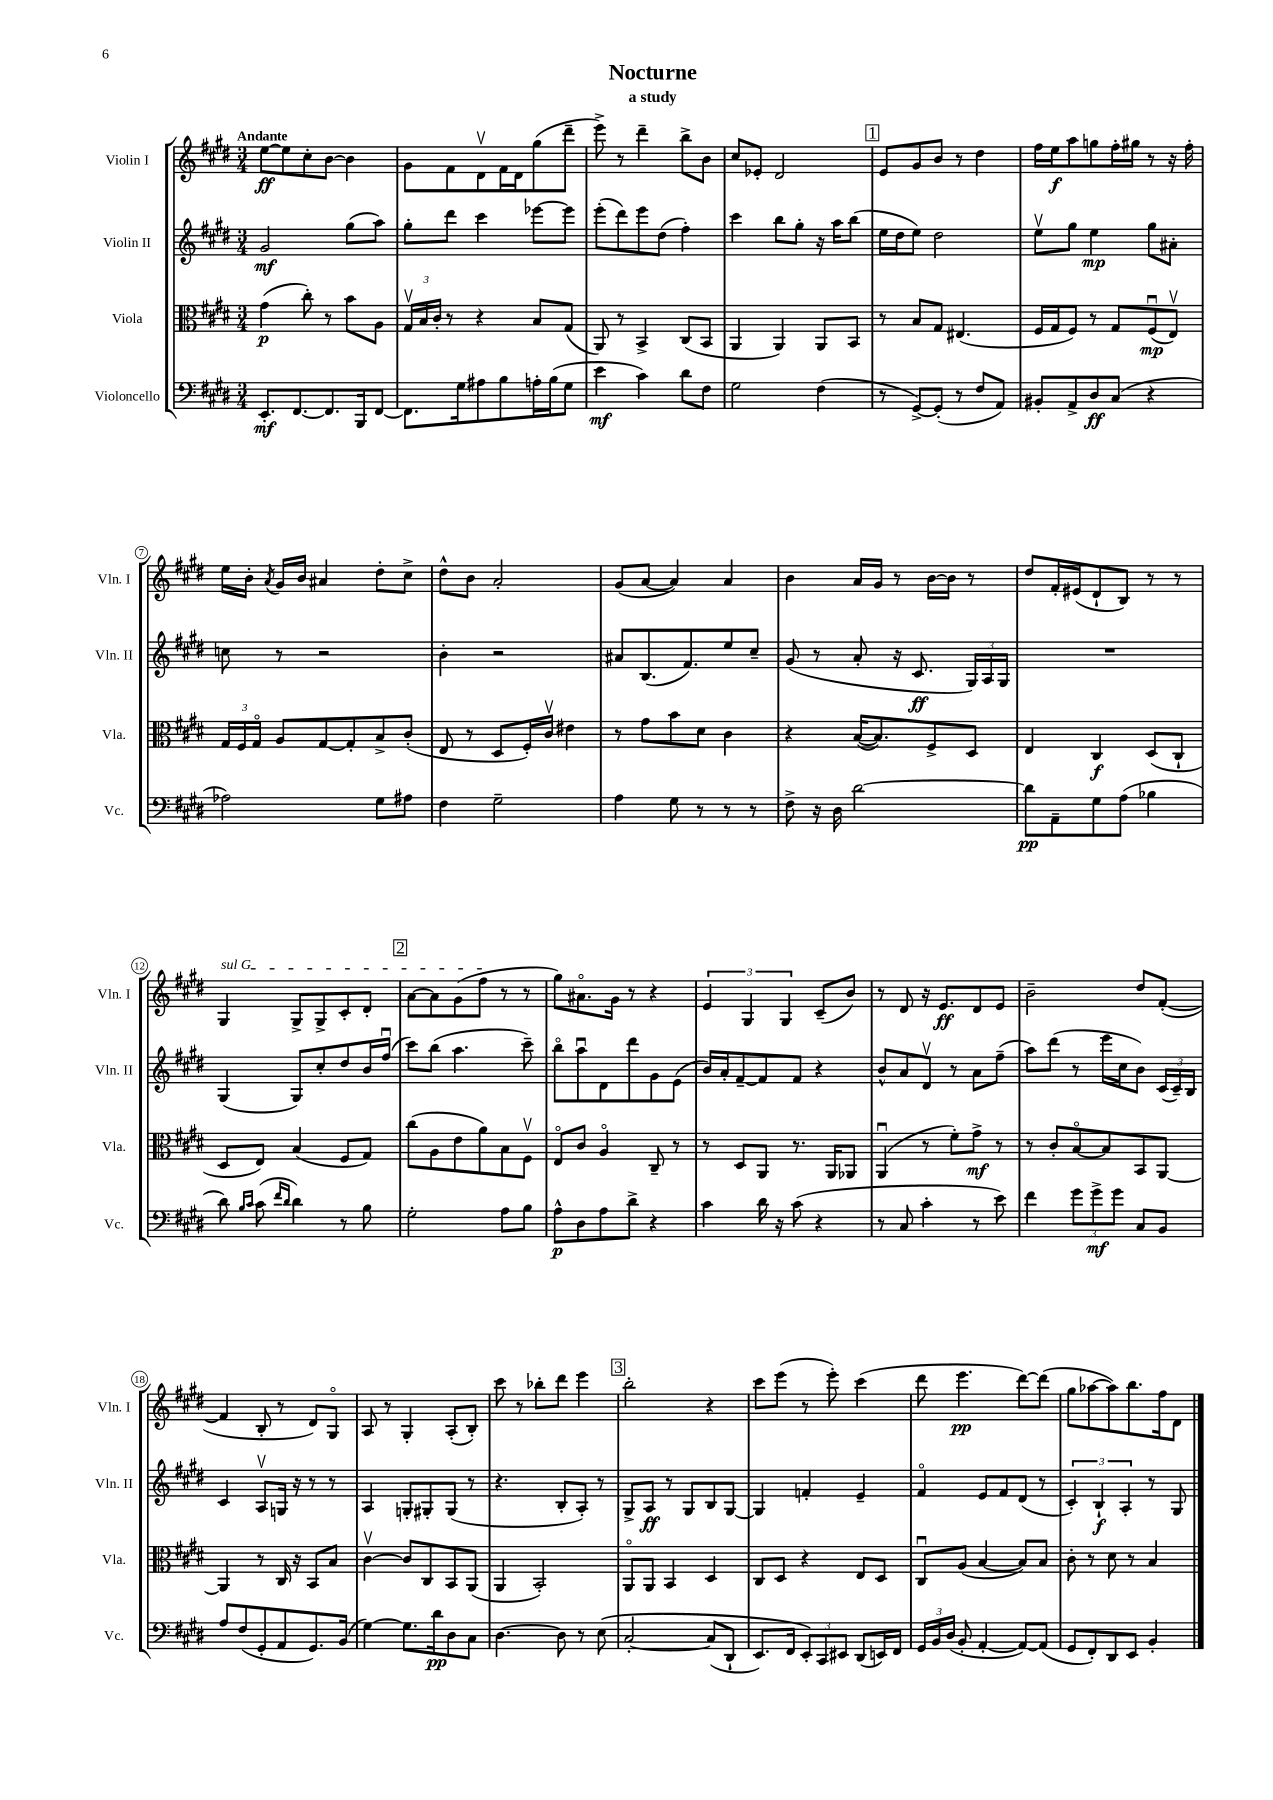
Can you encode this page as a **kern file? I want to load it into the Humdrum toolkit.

**kern	**dynam	**kern	**dynam	**kern	**dynam	**kern	**dynam
*part4	*part4	*part3	*part3	*part2	*part2	*part1	*part1
*staff4	*staff4	*staff3	*staff3	*staff2	*staff2	*staff1	*staff1
*I"Violoncello	*	*I"Viola	*	*I"Violin II	*	*I"Violin I	*
*I'Vc.	*	*I'Vla.	*	*I'Vln. II	*	*I'Vln. I	*
*clefF4	*	*clefC3	*	*clefG2	*	*clefG2	*
*k[f#c#g#d#]	*	*k[f#c#g#d#]	*	*k[f#c#g#d#]	*	*k[f#c#g#d#]	*
*M3/4	*	*M3/4	*	*M3/4	*	*M3/4	*
=1	=1	=1	=1	=1	=1	=1	=1
!	!	!	!	!	!	!LO:TX:a:B:t=Andante	!
8.EE'/L	mf	(4g#\	p	2g#/	mf	[8ee\L	ff
.	.	.	.	.	.	8ee\]	.
[8.FF#/	.	.	.	.	.	.	.
.	.	8cc#'\)	.	.	.	8cc#'\	.
8.FF#/]	.	8r	.	.	.	[8b\J	.
.	.	8b\L	.	(8gg#\L	.	4b\]	.
16BBB/k	.	.	.	.	.	.	.
[8FF#/J	.	8A\J	.	8aa\J)	.	.	.
=2	=2	=2	=2	=2	=2	=2	=2
8.FF#\L]	.	24G#v/LL	.	8gg#'\L	.	8g#\L	.
.	.	24B/	.	.	.	.	.
.	.	24c#'/JJ	.	.	.	.	.
.	.	8r	.	8ddd#\J	.	8f#\	.
16G#\k	.	.	.	.	.	.	.
8A#X\	.	4r	.	4ccc#\	.	8d#v\	.
8B\	.	.	.	.	.	16f#\L	.
.	.	.	.	.	.	16d#\J	.
16An'\L	.	8B/L	.	[8eee-X\L	.	(8gg#\	.
(16B\J	.	.	.	.	.	.	.
8G#\J	.	(8G#/J	.	8eee-\J]	.	8ddd#~\J	.
=3	=3	=3	=3	=3	=3	=3	=3
4e\	mf	8AA/)	.	(8eee'\L	.	8eee^\)	.
.	.	8r	.	8ddd#\)	.	8r	.
4c#\)	.	4BB^/	.	8eee\	.	4ddd#~\	.
.	.	.	.	(8dd#\J	.	.	.
8d#\L	.	(8C#/L	.	4ff#'\)	.	8bb^\L	.
8F#\J	.	8BB/J	.	.	.	8b\J	.
=4	=4	=4	=4	=4	=4	=4	=4
2G#\	.	4AA/	.	4ccc#\	.	8cc#/L	.
.	.	.	.	.	.	8e-X'/J	.
.	.	4AA/)	.	8bb\L	.	2d#/	.
.	.	.	.	8gg#'\J	.	.	.
(4F#\	.	8AA/L	.	16r	.	.	.
.	.	.	.	16aa\KL	.	.	.
.	.	8BB/J	.	(8bb\J	.	.	.
!!LO:REH:place=s1:t=1
=5	=5	=5	=5	=5	=5	=5	=5
8r	.	8r	.	16ee\LL	.	8e/L	.
.	.	.	.	16dd#\J	.	.	.
[8GG#^/L)	.	8B/L	.	8ee\J)	.	8g#/	.
(8GG#'/J]	.	8G#/J	.	2dd#\	.	8b/J	.
8r	.	(4.E#X/	.	.	.	8r	.
8F#/L	.	.	.	.	.	4dd#\	.
8AA/J)	.	.	.	.	.	.	.
=6	=6	=6	=6	=6	=6	=6	=6
8BB#X'/L	.	16F#/LL	.	8eev\L	.	16ff#\LL	.
.	.	16G#/J	.	.	.	16ee\J	f
8AA^/	.	8F#/J)	.	8gg#\J	.	8aa\	.
8D#/	ff	8r	.	4ee\	mp	8ggn\	.
(8C#/J	.	8G#/L	.	.	.	16ff#'\L	.
.	.	.	.	.	.	16gg#X\JJ	.
4r	.	(8F#u/	mp	8gg#\L	.	8r	.
.	.	8Ev/J)	.	8a#X'\J	.	16r	.
.	.	.	.	.	.	16ff#'\	.
!!LO:LB:g=z
=7	=7	=7	=7	=7	=7	=7	=7
2A-X\)	.	24G#/LL	.	8ccn\	.	16ee\LL	.
.	.	24F#/	.	.	.	.	.
.	.	.	.	.	.	16b'\JJ	.
.	.	24G#/JJ	.	.	.	.	.
.	.	.	.	.	.	8qa/	.
.	.	8A/L	.	8r	.	16g#/LL	.
.	.	.	.	.	.	16b/JJ	.
.	.	[8G#/	.	2r	.	4a#X/	.
.	.	8G#'/]	.	.	.	.	.
8G#\L	.	8B^/	.	.	.	8dd#'\L	.
8A#X\J	.	(8c#'/J	.	.	.	8cc#^\J	.
=8	=8	=8	=8	=8	=8	=8	=8
4F#\	.	8E/	.	4b'\	.	8dd#^^\L	.
.	.	8r	.	.	.	8b\J	.
2G#~\	.	8D#/L	.	2r	.	2a'/	.
.	.	16F#'/L)	.	.	.	.	.
.	.	16c#v/JJ	.	.	.	.	.
.	.	4e#X\	.	.	.	.	.
=9	=9	=9	=9	=9	=9	=9	=9
4A\	.	8r	.	8a#X/L	.	(8g#/L	.
.	.	8g#\L	.	(8.B/	.	[8a/J	.
8G#\	.	8b\	.	.	.	4a/])	.
.	.	.	.	8.f#/)	.	.	.
8r	.	8d#\J	.	.	.	.	.
8r	.	4c#\	.	8ee/	.	4a/	.
8r	.	.	.	8cc#~/J	.	.	.
=10	=10	=10	=10	=10	=10	=10	=10
8F#^\	.	4r	.	(8g#/	.	4b\	.
16r	.	.	.	8r	.	.	.
16D#\	.	.	.	.	.	.	.
[2d#\	.	([16B/KL	.	8a'/	.	16a/LL	.
.	.	8.B/])	.	.	.	16g#/JJ	.
.	.	.	.	16r	.	8r	.
.	.	.	.	8.c#/	ff	.	.
.	.	8F#^/	.	.	.	[16b\LL	.
.	.	.	.	.	.	16b\JJ]	.
.	.	8D#/J	.	24G#/LL)	.	8r	.
.	.	.	.	24A/	.	.	.
.	.	.	.	24G#/JJ	.	.	.
=11	=11	=11	=11	=11	=11	=11	=11
8d#\L]	pp	4E/	.	2.r	.	8dd#/L	.
8AA~\	.	.	.	.	.	16f#'/L	.
.	.	.	.	.	.	(16e#X/J	.
8G#\	.	4C#/	f	.	.	8d#`/	.
(8A\J	.	.	.	.	.	8B/J)	.
4B-X\	.	(8D#/L	.	.	.	8r	.
.	.	8C#`/J	.	.	.	8r	.
!!LO:LB:g=z
=12	=12	=12	=12	=12	=12	=12	=12
!	!	!	!	!	!	!LO:TX:a:i:t=sul G	!
8d#\)	.	8D#/L	.	(4G#/	.	4G#/	.
16qqB/LL	.	.	.	.	.	.	.
16qqc#/JJ	.	.	.	.	.	.	.
(8c#\	.	8E/J)	.	.	.	.	.
16qqf#/LL	.	.	.	.	.	.	.
16qqd#/JJ	.	.	.	.	.	.	.
4d#\)	.	(4B/	.	8G#/L)	.	8G#^/L	.
.	.	.	.	8cc#'/	.	8G#^/	.
8r	.	8F#/L	.	8dd#/	.	8c#'/	.
8B\	.	8G#/J)	.	16b/L	.	8d#'/J	.
.	.	.	.	(16ff#u/JJ	.	.	.
!!LO:REH:place=s1:t=2
=13	=13	=13	=13	=13	=13	=13	=13
2G#'\	.	(8cc#\L	.	8ccc#\L)	.	[8a\L	.
.	.	8A\	.	(8bb\J	.	8a\]	.
.	.	8e\	.	4.aa\	.	(8g#\	.
.	.	8a\)	.	.	.	8ff#\J	.
8A\L	.	8B\	.	.	.	8r	.
8B\J	.	8F#v\J	.	8ccc#~\)	.	8r	.
=14	=14	=14	=14	=14	=14	=14	=14
8A^^\L	p	8E/L	.	8bb\L	.	8gg#\L)	.
8D#\	.	8c#/J	.	8aau\	.	8.a#X\	.
8A\	.	4A/	.	8d#\	.	.	.
.	.	.	.	.	.	16g#\Jk	.
8d#^\J	.	.	.	8ddd#\	.	8r	.
4r	.	8C#~/	.	8g#\	.	4r	.
.	.	8r	.	(8e\J	.	.	.
=15	=15	=15	=15	=15	=15	=15	=15
4c#\	.	8r	.	16b/LL)	.	6e/	.
.	.	.	.	16a'/J	.	.	.
.	.	8D#/L	.	[8f#~/	.	.	.
.	.	.	.	.	.	6G#/	.
16d#\	.	8AA/J	.	8f#/]	.	.	.
16r	.	.	.	.	.	.	.
.	.	.	.	.	.	6G#/	.
(8c#\	.	8.r	.	8f#/J	.	.	.
4r	.	.	.	4r	.	(8c#~/L	.
.	.	16AA/KL	.	.	.	.	.
.	.	8AA-X/J	.	.	.	8b/J)	.
=16	=16	=16	=16	=16	=16	=16	=16
8r	.	(4AAu/	.	8b^^/L	.	8r	.
8C#/	.	.	.	8a/	.	8d#/	.
4c#'\	.	8r	.	8d#v/J	.	16r	.
.	.	.	.	.	.	8.e/L	ff
.	.	8f#'\L)	.	8r	.	.	.
8r	.	8g#^\J	mf	8a\L	.	8d#/	.
8e\)	.	8r	.	(8ff#~\J	.	8e/J	.
=17	=17	=17	=17	=17	=17	=17	=17
4f#\	.	8r	.	8aa\L)	.	2b~\	.
.	.	8c#'/L	.	(8ddd#\J	.	.	.
12g#\L	.	[8B/	.	8r	.	.	.
12g#^\	mf	.	.	.	.	.	.
.	.	8B/]	.	16eee\LL	.	.	.
12g#\J	.	.	.	.	.	.	.
.	.	.	.	16cc#\J	.	.	.
8C#/L	.	8BB/	.	8b\J)	.	8dd#/L	.
8BB/J	.	[8AA/J	.	(24c#/LL	.	([8f#'/J	.
.	.	.	.	24c#~/)	.	.	.
.	.	.	.	24B/JJ	.	.	.
!!LO:LB:g=z
=18	=18	=18	=18	=18	=18	=18	=18
8A/L	.	4AA/]	.	4c#/	.	4f#/]	.
(8F#/	.	.	.	.	.	.	.
8GG#'/	.	8r	.	8Av/L	.	8B'/	.
8AA/	.	16C#/	.	16Gn/Jk	.	8r	.
.	.	16r	.	16r	.	.	.
8.GG#/)	.	8BB/L	.	8r	.	8d#/L)	.
.	.	8B/J	.	8r	.	8G#/J	.
(16BB/Jk	.	.	.	.	.	.	.
=19	=19	=19	=19	=19	=19	=19	=19
[4G#\)	.	[4c#v\	.	4A/	.	8A/	.
.	.	.	.	.	.	8r	.
8.G#\L]	.	8c#/L]	.	8Gn'/L	.	4G#'/	.
.	.	8C#/	.	8G#X'/	.	.	.
16d#\k	pp	.	.	.	.	.	.
8D#\	.	8BB/	.	(8G#/J	.	(8A'/L	.
8C#\J	.	(8AA/J	.	8r	.	8B'/J)	.
=20	=20	=20	=20	=20	=20	=20	=20
[4.D#\	.	4AA/	.	4.r	.	8ccc#\	.
.	.	.	.	.	.	8r	.
.	.	2BB'/)	.	.	.	8bb-X'\L	.
8D#\]	.	.	.	8B'/L	.	8ddd#\J	.
8r	.	.	.	8A'/J)	.	4eee\	.
(8E\	.	.	.	8r	.	.	.
!!LO:REH:place=s1:t=3
=21	=21	=21	=21	=21	=21	=21	=21
[2C#'/	.	8AA/L	.	8G#^/L	.	2bb'\	.
.	.	8AA/J	.	8A/J	ff	.	.
.	.	4BB/	.	8r	.	.	.
.	.	.	.	8G#/L	.	.	.
(8C#/L]	.	4D#/	.	8B/	.	4r	.
8DD#`/J	.	.	.	[8G#/J	.	.	.
=22	=22	=22	=22	=22	=22	=22	=22
8.EE/L)	.	8C#/L	.	4G#/]	.	8ccc#\L	.
.	.	8D#/J	.	.	.	(8eee\J	.
16FF#/Jk	.	.	.	.	.	.	.
12EE'/L)	.	4r	.	4fn'/	.	8r	.
12CC#/	.	.	.	.	.	.	.
.	.	.	.	.	.	8eee'\)	.
12EE#X/J	.	.	.	.	.	.	.
(8DD#/L	.	8E/L	.	4e~/	.	(4ccc#\	.
16EEn/L)	.	8D#/J	.	.	.	.	.
16FF#/JJ	.	.	.	.	.	.	.
=23	=23	=23	=23	=23	=23	=23	=23
24GG#/LL	.	8C#u/L	.	4f#/	.	8ddd#\	.
24BB/	.	.	.	.	.	.	.
(24D#/JJ	.	.	.	.	.	.	.
8BB'/	.	(8A/J	.	.	.	4.eee\	pp
[4AA'/	.	[4B/	.	8e/L	.	.	.
.	.	.	.	8f#/	.	.	.
8AA/L_)	.	8B/L])	.	(8d#/J	.	[8ddd#\L)	.
(8AA/J]	.	8B/J	.	8r	.	(8ddd#\J]	.
=24	=24	=24	=24	=24	=24	=24	=24
8GG#/L	.	8c#'\	.	6c#'/)	.	8gg#\L	.
8FF#'/)	.	8r	.	.	.	[8aa-X\	.
.	.	.	.	6B`/	f	.	.
8DD#/	.	8d#\	.	.	.	8aa-\])	.
.	.	.	.	6A'/	.	.	.
8EE/J	.	8r	.	.	.	8.bb\	.
4BB'/	.	4B/	.	8r	.	.	.
.	.	.	.	.	.	16ff#\k	.
.	.	.	.	8G#/	.	8d#\J	.
==	==	==	==	==	==	==	==
*-	*-	*-	*-	*-	*-	*-	*-
